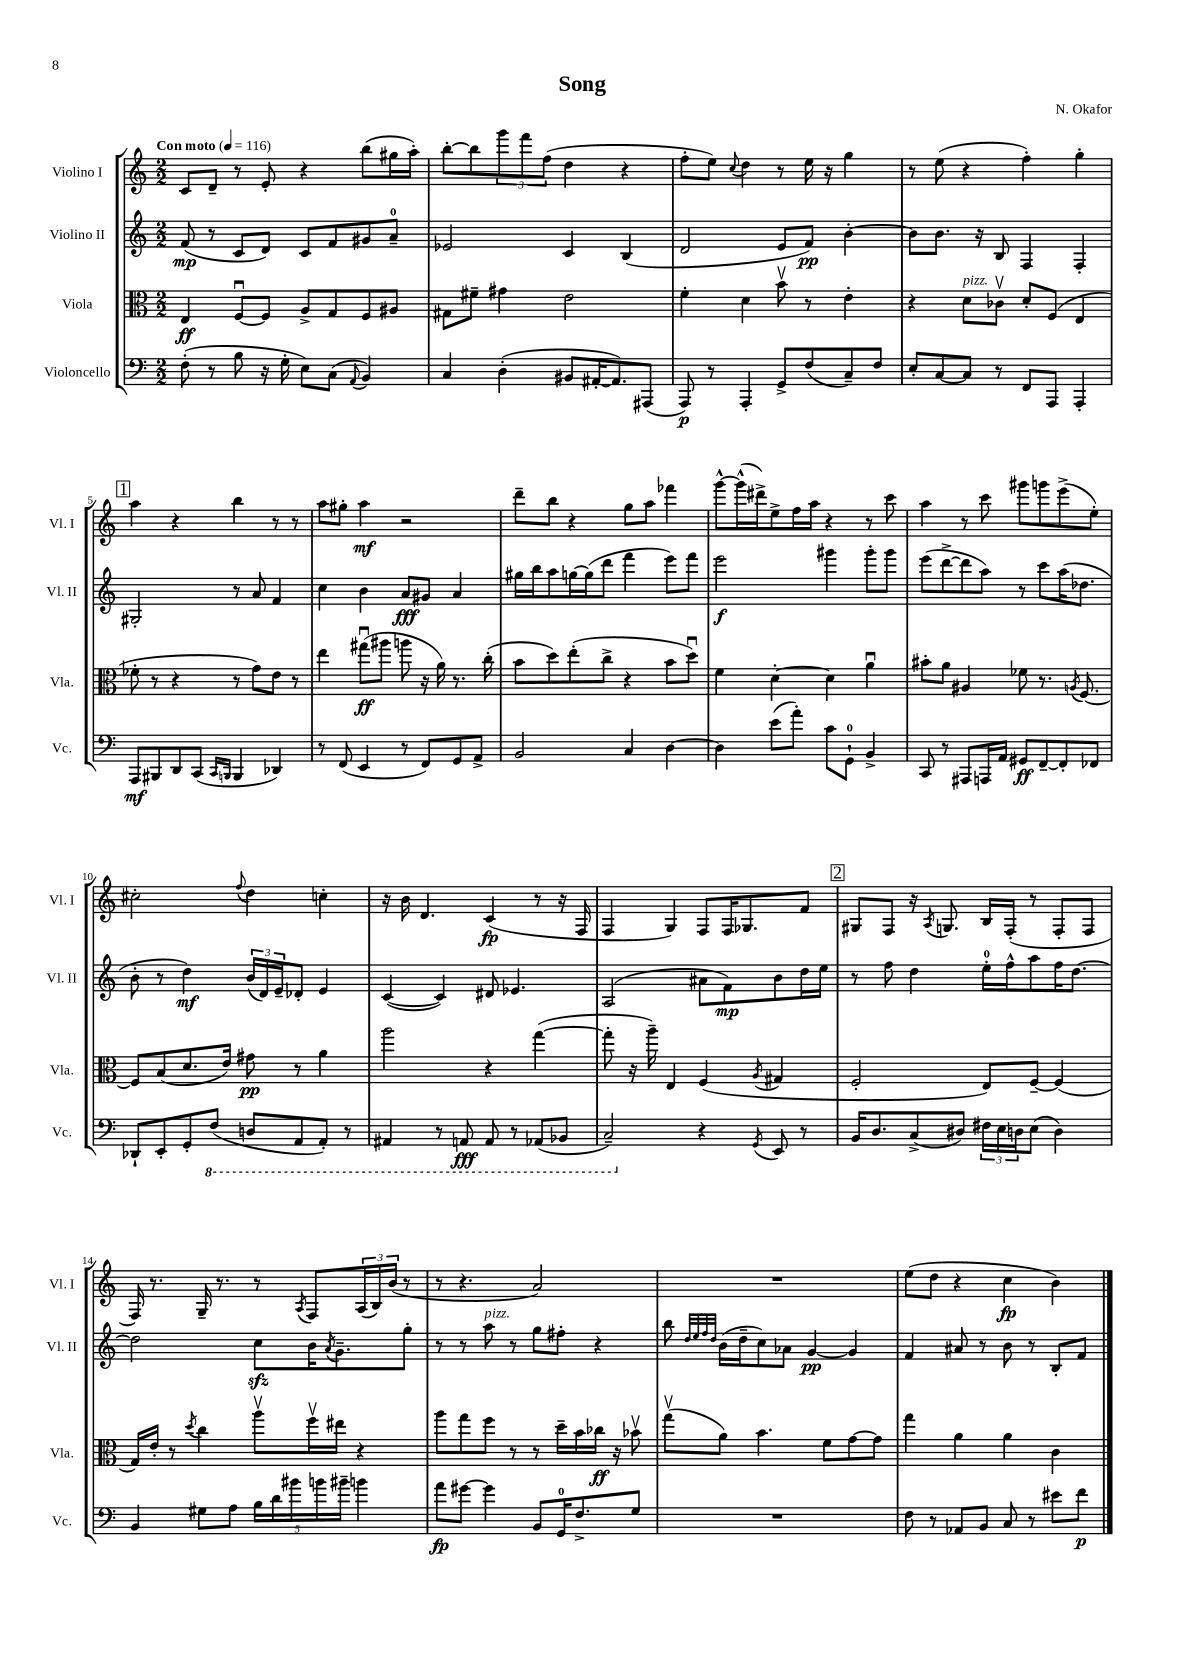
\header { title = "Song" composer = "N. Okafor" }
<<
\new StaffGroup <<
\new Staff = "s0" \with { instrumentName = "Violino I" shortInstrumentName = "Vl. I" } {
    \clef treble \key c \major \numericTimeSignature \time 2/2 \tempo "Con moto" 4 = 116
    c'8 d'8-- r8 e'8-. r4 b''8( gis''16 a''16-.) |
    b''8~-. b''8 \tuplet 3/2 { g'''8 f'''8 f''8( } d''4 r4 |
    f''8-. e''8) \appoggiatura { c''8 } d''4 r8 e''16 r16 g''4 |
    r8 e''8( r4 f''4-.) g''4-. |
    \mark \markup { \box "1" } a''4 r4 b''4 r8 r8 |
    a''8 gis''8-. a''4\mf r2 |
    d'''8-- b''8 r4 g''8 a''8 fes'''4 |
    g'''8~-^ g'''16-^( dis'''16->) e''8-> f''16 a''16 r4 r8 c'''8 |
    a''4 r8 c'''8 gis'''8 g'''8 e'''8->( e''8-.) |
    cis''2-. \appoggiatura { f''8 } d''4 c''4-. |
    r16 b'16 d'4. c'4\fp( r8 r16 f16 |
    f4 g4) f8 f16 ges8. f'8 |
    \mark \markup { \box "2" } gis8 f8 r16 \acciaccatura { a8 } g8. b16 f16-.( r8 f8-. f8 |
    f16) r8. g16-- r8. r8 \acciaccatura { a8 } f8 \tuplet 3/2 { a16( b16) b'16( } r8 |
    r8 r4. a'2) |
    R1 |
    e''8( d''8 r4 c''4\fp b'4) \bar "|." |
}
\new Staff = "s1" \with { instrumentName = "Violino II" shortInstrumentName = "Vl. II" } {
    \clef treble \key c \major \numericTimeSignature \time 2/2
    f'8\mp( r8 c'8 d'8) c'8 f'8 gis'8 a'8-0-- |
    ees'2 c'4 b4( |
    d'2 e'8 f'8\pp) b'4~-. |
    b'8 b'8. r16 b8 f4 f4-. |
    \mark \markup { \box "1" } gis2-. r8 a'8 f'4 |
    c''4 b'4 a'8\fff gis'8 a'4 |
    gis''16 b''16 a''8 g''16~ g''16( d'''8 f'''4 e'''8) f'''8 |
    e'''2\f gis'''4 gis'''8-. gis'''8 |
    e'''8( d'''8~-> d'''8 a''8) r8 c'''8 a''16( des''8. |
    b'8-. r8 d''4\mf) \tuplet 3/2 { b'16( d'16) e'16-- } des'8-. e'4 |
    c'4~( c'4) dis'8 ees'4. |
    a2( ais'8 f'8\mp) b'8 d''16 e''16 |
    \mark \markup { \box "2" } r8 f''8 d''4 e''16-0-. f''16-^ a''8 f''16 d''8.~ |
    d''2 c''8\sfz b'16 \acciaccatura { a'8 } g'8.-- g''8-. |
    r8 r8 a''8^\markup { \italic "pizz." } r8 g''8 fis''8-. r4 |
    b''8 \grace { d''32 e''32 f''32 d''32 } b'16( d''16-- c''8) aes'8 g'4~\pp g'4 |
    f'4 ais'8 r8 b'8 r8 b8-. f'8 \bar "|." |
}
\new Staff = "s2" \with { instrumentName = "Viola" shortInstrumentName = "Vla." } {
    \clef alto \key c \major \numericTimeSignature \time 2/2
    e4\ff f8~\downbow f8 a8-> g8 f8 ais8 |
    gis8 fis'8-- gis'4 e'2 |
    f'4-. d'4 b'8\upbow r8 e'4-. |
    r4 d'8^\markup { \italic "pizz." } ces'8\upbow d'8-. f8( e4 |
    \mark \markup { \box "1" } fes'8-. r8 r4 r8 g'8) e'8 r8 |
    e''4 gis''8\downbow\ff( ais''8 a''8 r16 a'16) r8. c''16-.( |
    b'8 d''8) e''8-.( c''8-> r4 b'8 d''8\downbow) |
    f'4 d'4~-. d'4 a'4\downbow |
    bis'8-. a'8 ais4 fes'8 r8. \acciaccatura { a8 } f8.~ |
    f8 b8( d'8. e'16) gis'8\pp r8 a'4 |
    a''2 r4 g''4~( |
    g''8-. r16 a''16--) e4 f4( \acciaccatura { a8 } gis4 |
    \mark \markup { \box "2" } f2-. e8) f8~-- f4( |
    g16) e'16-. r8 \acciaccatura { d''8 } c''4 a''8\upbow f''16\upbow eis''16 r4 |
    a''8 g''8 f''8 r8 r8 d''16-- b'16 ces''16\ff r16 bes'8\upbow |
    g''8\upbow( a'8) b'4. f'8 g'8~ g'8 |
    g''4 a'4 a'4 c'4 \bar "|." |
}
\new Staff = "s3" \with { instrumentName = "Violoncello" shortInstrumentName = "Vc." } {
    \clef bass \key c \major \numericTimeSignature \time 2/2
    f8-.( r8 b8 r16 g16-. e8) c8( \appoggiatura { a,8 } b,4) |
    c4 d4-.( bis,8 ais,16~-. ais,8.) ais,,8( |
    a,,8\p) r8 a,,4-. g,8-> f8( c8--) f8 |
    e8-. c8~ c8 r8 f,8 a,,8 a,,4-. |
    \mark \markup { \box "1" } a,,8\mf bis,,8 d,8 c,8( \grace { c,16 b,,16 } b,,4 des,4) |
    r8 f,8( e,4 r8 f,8) g,8 a,8-> |
    b,2 c4 d4~ |
    d4 e'8( a'8-.) c'8 g,8-0-! b,4-> |
    c,8 r8 ais,,8 a,,16 a,16 gis,8\ff f,8~-- f,8-. fes,8 |
    des,8-! e,8-. g,8-. \ottava #-1 f,8( d,8 a,,8 a,,8-.) r8 |
    ais,,4 r8 a,,8\fff a,,8 r8 aes,,8( bes,,8 |
    c,2--) \ottava #0 r4 \acciaccatura { g,8 } e,8 r8 |
    \mark \markup { \box "2" } b,16 d8. c8->( dis8) \tuplet 3/2 { fis16 e16 d16 } e8( d4) |
    b,4 gis8 a8 \tuplet 5/4 { b16 d'16 bis'16 b'16 bis'16-- } b'4 |
    a'8\fp gis'8~ gis'4 b,8 g,16-0 f8.-> g8 |
    R1 |
    f8 r8 aes,8 b,8 c8 r8 eis'8 f'8\p \bar "|." |
}
>>
>>
